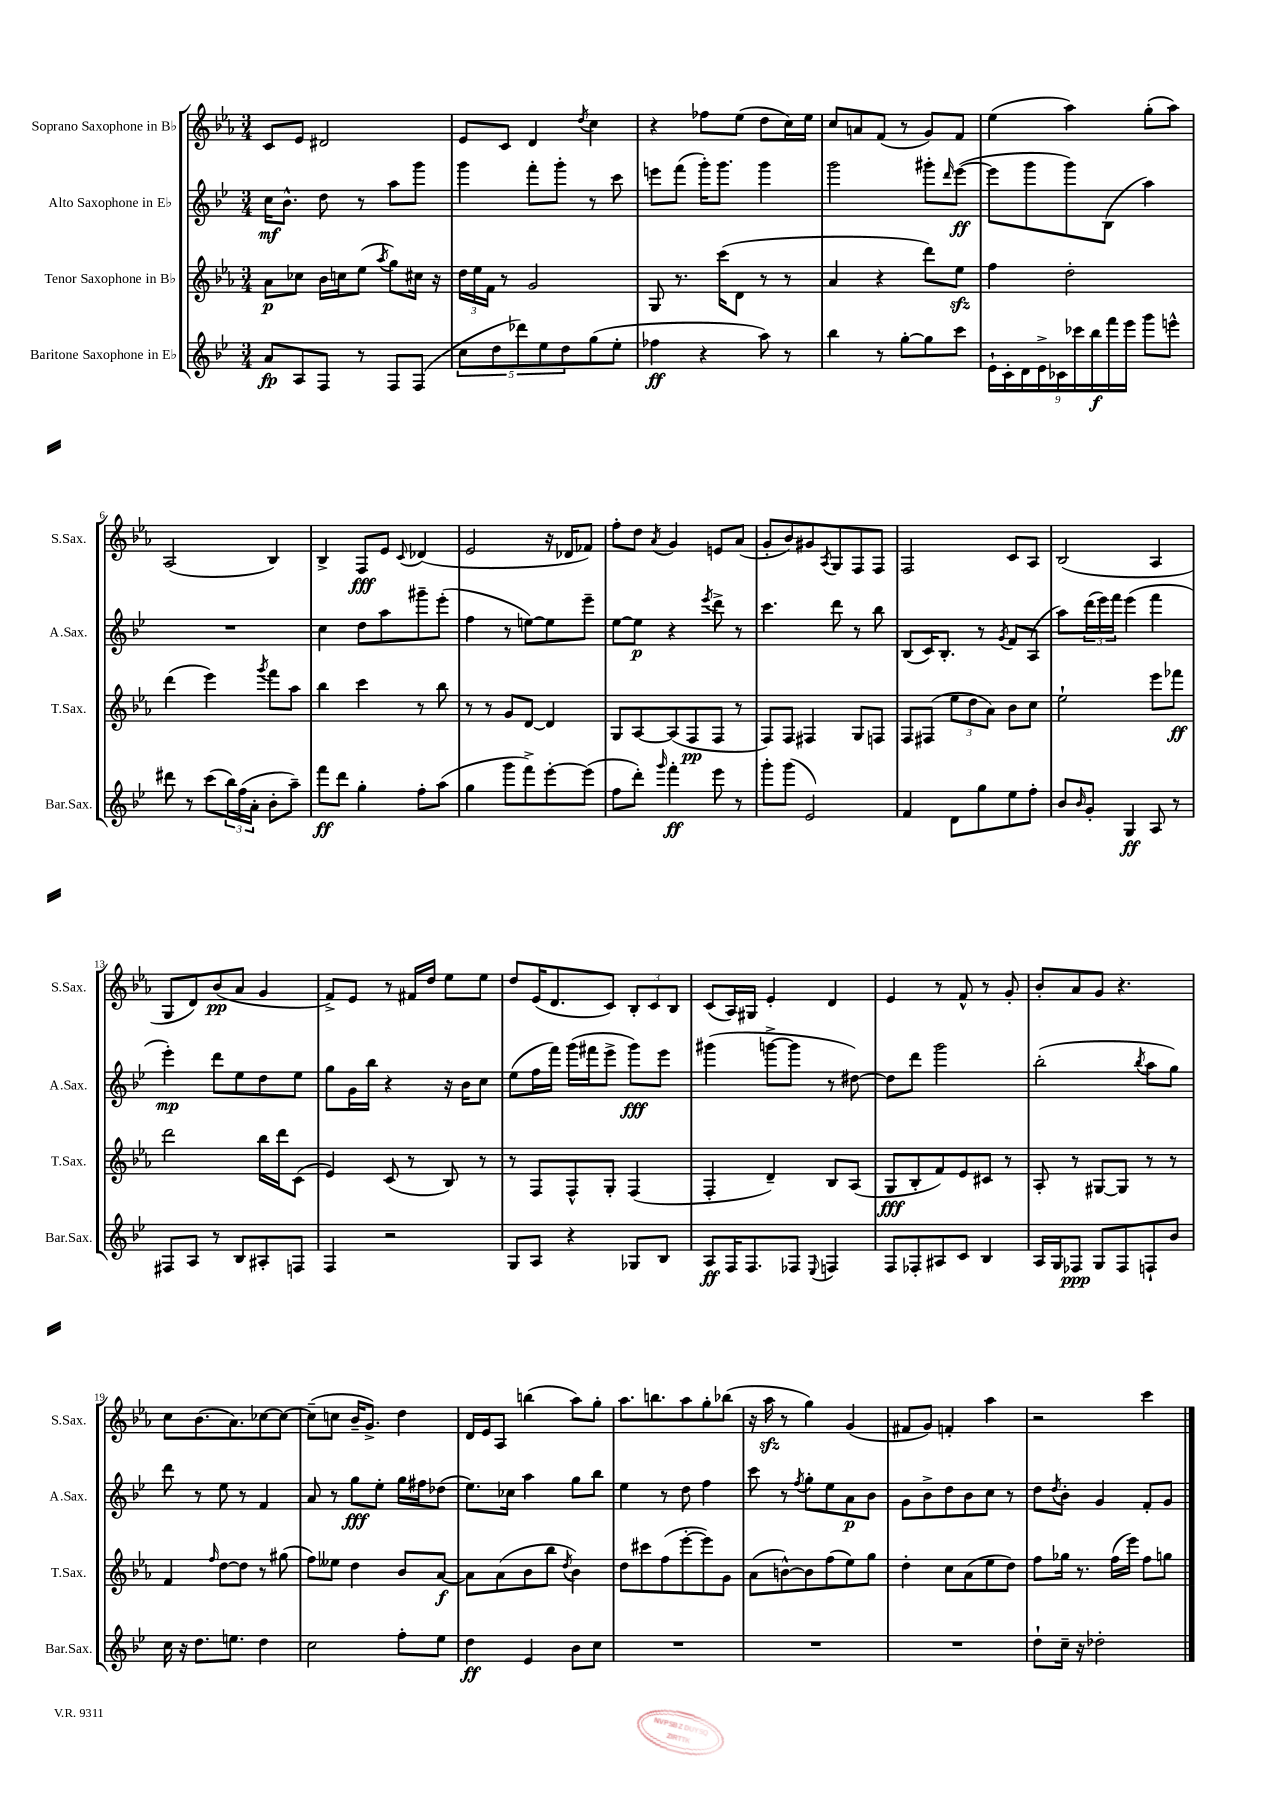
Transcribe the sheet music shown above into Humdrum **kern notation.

**kern	**kern	**kern	**kern
*staff4	*staff3	*staff2	*staff1
*clefG2	*clefG2	*clefG2	*clefG2
*k[b-e-]	*k[b-e-a-]	*k[b-e-]	*k[b-e-a-]
*M3/4	*M3/4	*M3/4	*M3/4
8a	8a-	16cc	8c
.	.	8.b-^^	.
8A	8cc-	.	8e-
8F	16b-	8dd	2d#
.	16cc	.	.
8r	(8ee-	8r	.
.	8qaa-	.	.
8F	8gg)	8aa	.
(8F	16cc#	8ggg	.
.	16r	.	.
=	=	=	=
10cc	24dd	4ggg	8e-
.	24ee-	.	.
.	24f	.	.
10dd	.	.	.
.	8r	.	8c
10ddd-)	.	.	.
.	2g	8fff'	4d
10ee-	.	.	.
.	.	8ggg'	.
10dd	.	.	.
.	.	.	8qdd
(8gg	.	8r	4cc
8ee-'	.	8ccc	.
=	=	=	=
4ff-	8G	8eee	4r
.	8.r	(8fff	.
4r	.	16ggg')	8ff-
.	(16ccc	8.ggg	.
.	8d	.	(8ee-
8aa)	8r	4ggg	8dd
8r	8r	.	16cc)
.	.	.	16ee-
=	=	=	=
4bb-	4a-	2ggg	8cc
.	.	.	8a
8r	4r	.	(8f
[8gg'	.	.	8r
8gg]	8ddd)	8ggg#'	8g)
.	.	16qqddd	.
8ccc	8ee-	([8eee-	8f
=	=	=	=
18e-`	4ff	8eee-]	(4ee-
18c'	.	.	.
18d	.	.	.
.	.	8ggg	.
18e-^	.	.	.
18c-	.	.	.
.	2dd'	8ggg)	4aa-)
18ccc-	.	.	.
18bb-	.	.	.
.	.	(8B-	.
18fff	.	.	.
18eee-	.	.	.
8ggg	.	4aa)	(8gg'
8eee^^	.	.	8aa-)
=	=	=	=
8ddd#	(4ddd	2.r	(2A-
8r	.	.	.
(8ccc	4eee-)	.	.
24bb-)	.	.	.
(24ff	.	.	.
24a'	.	.	.
.	8qggg	.	.
8b-'	8fff	.	4B-)
8aa~)	8aa-	.	.
=	=	=	=
8fff	4bb-	4cc	4B-^
8ddd	.	.	.
4gg'	4ccc	8dd	8F
.	.	8aa	8e-
.	.	.	8qqc
8ff'	8r	8ggg#~	(4d-
(8aa	8bb-	(8eee-'	.
=	=	=	=
4gg	8r	4ff	2e-
.	8r	.	.
8ggg	8g	8r	.
8fff^)	[8d	[8ee)	.
[8eee-'	4d]	8ee]	16r
.	.	.	16d-
(8eee-]	.	8eee-~	8f-)
=	=	=	=
8ff	8G	[8ee-	8ff'
8ddd')	[8A-	8ee-]	8dd
16qqggg	.	.	8qa-
4fff'	(8A-]	4r	4g
.	8F	.	.
.	.	8qeee-	.
8eee-	8F	8ddd^	8e
8r	8r	8r	(8a-
=	=	=	=
8ggg'	8F)	4.ccc	8g'
(8ggg	8F	.	8b-)
2e-)	4F#	.	8g#
.	.	.	8qA-
.	.	8ddd	8G
.	8G	8r	8F
.	8F	8bb-	8F
=	=	=	=
4f	8F	(8B-	2F
.	(8F#	16c)	.
.	.	8.B-'	.
8d	12ee-	.	.
.	12dd	.	.
8gg	.	8r	.
.	12a-)	.	.
.	.	8qg	.
8ee-	8b-	8f	8c
8ff'	8cc	(8A	8A-
=	=	=	=
8b-	2ee-`	8aa)	(2B-
16qqb-	.	.	.
8g'	.	(24ddd	.
.	.	24eee-)	.
.	.	24fff	.
4G	.	(4eee-	.
8A	8eee-	4fff	4A-
8r	8fff-	.	.
=	=	=	=
8F#	2ddd	4eee-')	8G
8A	.	.	8d)
8r	.	8ddd	(8b-
8B-	.	8ee-	8a-
8A#'	16bb-	8dd	4g
.	16ddd	.	.
8F	(8c	8ee-	.
=	=	=	=
4F	4e-)	8gg	8f^)
.	.	16g	8e-
.	.	16bb-	.
2r	(8c	4r	8r
.	8r	.	16f#
.	.	.	16dd
.	8B-)	16r	8ee-
.	.	16b-	.
.	8r	8cc	8ee-
=	=	=	=
8G	8r	(8ee-	8dd
8A	8F	16ff	(16e-
.	.	16fff)	8.d
4r	8F^^	(16ggg	.
.	.	16fff#	.
.	8G'	8eee-^	8c)
8G-	(4F	8ggg)	12B-'
.	.	.	12c
8B-	.	8eee-	.
.	.	.	12B-
=	=	=	=
8A	4F'	(4ggg#	(8c
16F	.	.	16A-)
8.F	.	.	16G#
.	4d~)	[8ggg^	4e-'
8F-	.	8ggg]	.
8qqE-	.	.	.
4F	8B-	8r	4d
.	(8A-	[8dd#)	.
=	=	=	=
8F	8G	8dd#]	4e-
8F-'	8B-'	8ddd	.
8A#	8f)	2ggg	8r
8c	8e-	.	8f^^
4B-	8c#	.	8r
.	8r	.	8g'
=	=	=	=
16A	8A-'	(2bb-'	8b-'
16G	.	.	.
8F-	8r	.	8a-
8G	[8G#	.	8g
8F-	8G#]	.	4.r
.	.	8qbb-	.
8F`	8r	8aa	.
8b-	8r	8gg)	.
=	=	=	=
16cc	4f	8ddd	8cc
16r	.	.	.
8.dd	.	8r	(8.b-
.	16qqff	.	.
.	[8dd	8ee-	.
8.ee	.	.	8.a-)
.	8dd]	8r	.
4dd	8r	4f	[8cc-
.	(8gg#	.	8cc-_
=	=	=	=
2cc	8ff)	8a	(8cc-~]
.	8ee--	8r	8cc
.	4dd	8gg	16b-~
.	.	.	8.g^)
.	.	8ee-'	.
8ff'	8b-	16gg	4dd
.	.	16ff#	.
8ee-	[8a-	(8dd-	.
=	=	=	=
4dd	8a-]	8.ee-)	16d
.	.	.	16e-
.	(8a-	.	8A-
.	.	16cc-	.
4e-	8b-	4aa	(4bb
.	8bb-	.	.
.	8qdd	.	.
8b-	4b-)	8gg	8aa-)
8cc	.	8bb-	8gg'
=	=	=	=
2.r	8dd	4ee-	8.aa-
.	8ccc#	.	.
.	.	.	8.bb
.	(8ff	8r	.
.	[8eee-'	8dd	8aa-
.	8eee-])	4ff	8gg'
.	8g	.	(8bb-
=	=	=	=
2.r	(8a-	8ccc	16r
.	.	.	16aa-
.	[8b^^)	8r	8r
.	.	8qff	.
.	8b]	8gg'	4gg)
.	(8ff	8ee-	.
.	8ee-)	8a	(4g
.	8gg	8b-	.
=	=	=	=
2.r	4dd'	8g	8f#
.	.	8b-^	8g)
.	8cc	8dd	4f'
.	(8a-	8b-	.
.	8ee-	8cc	4aa-
.	8dd)	8r	.
=	=	=	=
8dd`	8ff	8dd	2r
.	.	8qdd	.
16cc~	16gg-	8b-'	.
16r	8.r	.	.
2dd-'	.	4g	.
.	(16ff	.	.
.	16eee-)	.	.
.	8ff	8f'	4ccc
.	8gg	8g	.
==	==	==	==
*-	*-	*-	*-
